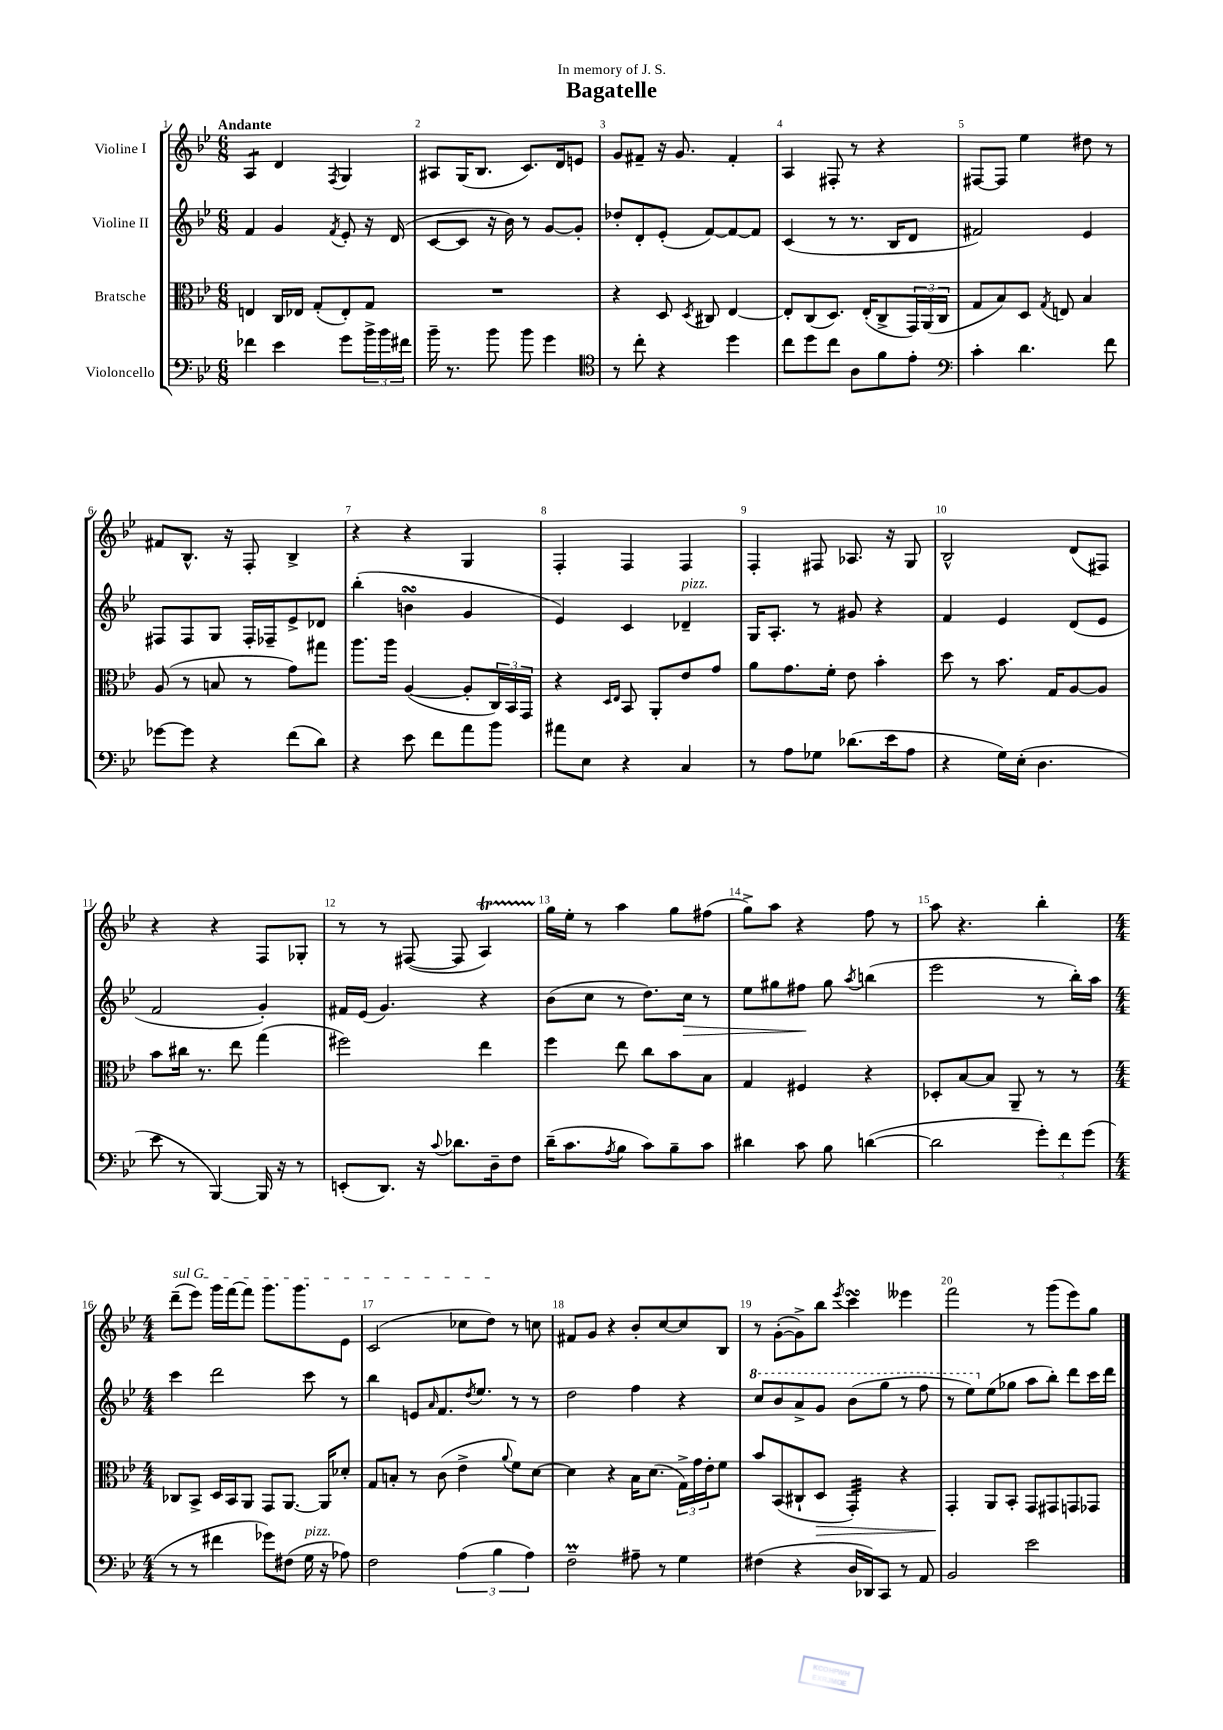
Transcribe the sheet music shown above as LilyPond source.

\header { title = "Bagatelle" dedication = "In memory of J. S." }
<<
\new StaffGroup <<
\new Staff = "s0" \with { instrumentName = "Violine I" } {
    \clef treble \key bes \major \numericTimeSignature \time 6/8 \tempo "Andante"
    a4:8 d'4 \acciaccatura { f8 } g4 |
    ais8 g16( bes8. c'8.) d'16 e'8 |
    g'8 fis'8-- r16 g'8. fis'4-. |
    a4 fis8-. r8 r4 |
    fis8~ fis8 ees''4 dis''8 r8 |
    fis'8 bes8.-^ r16 f8-. bes4-> |
    r4 r4 g4 |
    f4-. f4 f4 |
    f4-. fis8 aes8. r16 g8 |
    bes2-^ d'8( fis8) |
    r4 r4 f8 ges8-. |
    r8 r8 fis8~( fis8 a4\startTrillSpan) |
    g''16\stopTrillSpan ees''16-. r8 a''4 g''8 fis''8( |
    g''8->) a''8 r4 f''8 r8 |
    a''8 r4. bes''4-. |
    \numericTimeSignature \time 4/4 \once \override TextSpanner.bound-details.left.text = \markup { \italic "sul G" } d'''8--\startTextSpan( ees'''8) g'''16 f'''16~ f'''8 g'''8. g'''8. ees'8 |
    c'2( ces''8 d''8\stopTextSpan) r8 c''8 |
    fis'8 g'8 r4 bes'8-. c''8~ c''8 bes8 |
    r8 g'8~-.( g'8->) bes''8 \acciaccatura { ees'''8 } c'''4\turn eeses'''4 |
    f'''2 r8 g'''8( ees'''8) g''8 \bar "|." |
}
\new Staff = "s1" \with { instrumentName = "Violine II" } {
    \clef treble \key bes \major \numericTimeSignature \time 6/8
    f'4 g'4 \acciaccatura { f'8 } ees'8-. r16 d'16( |
    c'8~ c'8 r16 bes'16) r8 g'8~ g'8-. |
    des''8-. d'8-. ees'8-.( f'8~) f'8~ f'8 |
    c'4( r8 r8. bes16 d'8 |
    fis'2) ees'4 |
    fis8 fis8 g8 fis16-. fes16-- ees'8-> des'8 |
    bes''4-.( b'4\turn g'4 |
    ees'4) c'4 des'4--^\markup { \italic "pizz." } |
    g16 a8.-. r8 gis'8 r4 |
    f'4 ees'4 d'8( ees'8 |
    f'2 g'4-.) |
    fis'16 ees'16( g'4.) r4 |
    bes'8( c''8 r8 d''8.) c''16\> r8 |
    ees''8 gis''8 fis''8\! gis''8 \acciaccatura { a''8 } b''4( |
    ees'''2 r8 bes''16-.) a''16 |
    \numericTimeSignature \time 4/4 c'''4 d'''2 c'''8 r8 |
    bes''4 e'8 \grace { a'16 } f'8. \acciaccatura { d''8 } ees''8. r8 r8 |
    d''2 f''4 r4 |
    \ottava #1 c'''8 bes''8 a''8-> g''8 bes''8( g'''8 r8 f'''8 |
    r8 ees'''8) \ottava #0 ees''8( ges''8 a''8 bes''8-.) d'''8 c'''16 d'''16 \bar "|." |
}
\new Staff = "s2" \with { instrumentName = "Bratsche" } {
    \clef alto \key bes \major \numericTimeSignature \time 6/8
    e4 c16 ees16 g8-.( ees8-.) g8 |
    R2. |
    r4 d8 \acciaccatura { d8 } cis8 ees4~ |
    ees8-. c8( d8.) ees16-.( c8-> \tuplet 3/2 { g,16) a,16( c16 } |
    g8 bes8) d8 \acciaccatura { g8 } e8 bes4 |
    a8( r8 b8 r8 g'8) gis''8 |
    a''8. a''16 a4~( a8-. \tuplet 3/2 { c16) bes,16 g,16 } |
    r4 \grace { d16 ees16 } bes,8 a,8-. ees'8 g'8 |
    a'8 g'8. f'16-. ees'8 bes'4-. |
    d''8 r8 bes'8. g16 a8~ a8 |
    bes'8 cis''16 r8. ees''8 g''4( |
    fis''2) ees''4 |
    f''4 ees''8 c''8 bes'8 bes8 |
    g4 fis4 r4 |
    des8-. bes8~ bes8 a,8-- r8 r8 |
    \numericTimeSignature \time 4/4 ces8 bes,8-> d16 bes,16 a,8 g,8 a,8.~ a,16 des'8-. |
    g8 b8-. r8 c'8( ees'4-> \appoggiatura { a'8 } f'8) d'8~ |
    d'4 r4 bes16 d'8.( \tuplet 3/2 { g16->) g'16 ees'16-. } f'8 |
    bes'8 bes,8( cis8-! d8\> g,4:32-.) r4 |
    g,4-.\! a,8 bes,8-. g,8 gis,8 g,8 ges,8 \bar "|." |
}
\new Staff = "s3" \with { instrumentName = "Violoncello" } {
    \clef bass \key bes \major \numericTimeSignature \time 6/8
    fes'4 ees'4 g'8 \tuplet 3/2 { bes'16-> bes'16 fis'16 } |
    bes'16-- r8. bes'8 bes'8 g'4 |
    \clef tenor r8 c''8-. r4 d''4 |
    c''8 d''8 c''8 a8 f'8 ees'8-. |
    \clef bass c'4-. d'4. f'8 |
    ges'8~ ges'8 r4 f'8( d'8) |
    r4 ees'8 f'8 a'8 bes'8 |
    ais'8 ees8 r4 c4 |
    r8 a8 ges8 des'8.( ees'16 a8 |
    r4 g16) ees16-.( d4. |
    ees'8 r8 bes,,4~) bes,,16 r16 r8 |
    e,8-.( d,8.) r16 \appoggiatura { c'8 } des'8. d16-- f8 |
    d'16--( c'8. \acciaccatura { a8 } bes8 c'8) bes8-- c'8 |
    dis'4 c'8 bes8 d'4~( |
    d'2 \tuplet 3/2 { g'8-.) f'8 g'8( } |
    \numericTimeSignature \time 4/4 r8 r8 fis'4 ges'8) fis8( g16^\markup { \italic "pizz." } r16 aes8) |
    f2 \tuplet 3/2 { a4( bes4 a4) } |
    f2--\prall ais8-- r8 g4 |
    fis4( r4 d16 des,16) c,8 r8 a,8 |
    bes,2 ees'2 \bar "|." |
}
>>
>>
\layout { \context { \Score \override BarNumber.break-visibility = ##(#f #t #t) barNumberVisibility = #all-bar-numbers-visible } }
